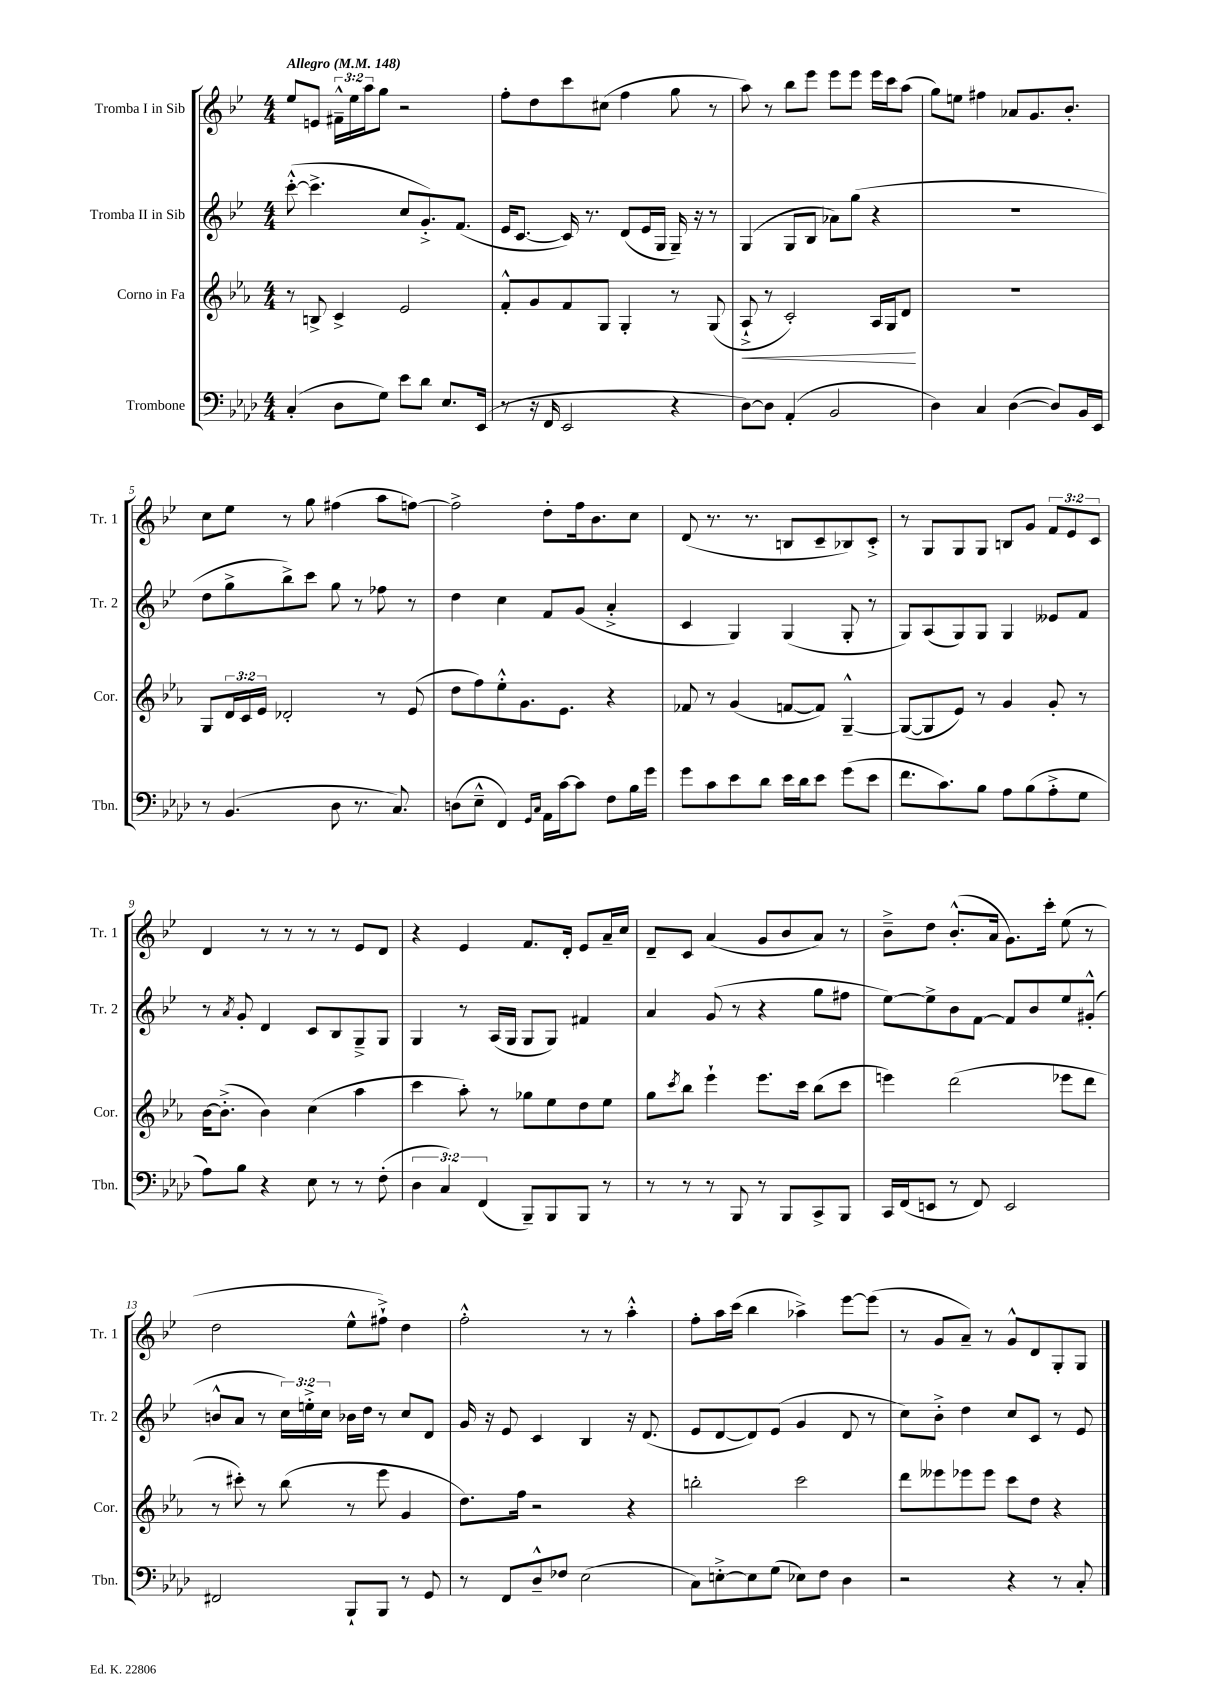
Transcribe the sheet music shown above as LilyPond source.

<<
\new StaffGroup <<
\new Staff = "s0" \with { instrumentName = "Tromba I in Sib" shortInstrumentName = "Tr. 1" } {
    \clef treble \key bes \major \numericTimeSignature \time 4/4 \override Staff.TupletNumber.text = #tuplet-number::calc-fraction-text \tempo "Allegro" 4 = 148
    ees''8 e'8 \tuplet 3/2 { fis'16---^ ees''16 a''16 } g''8 r2 |
    f''8-. d''8 c'''8 cis''8( f''4 g''8 r8 |
    a''8) r8 bes''8 ees'''8 ees'''8 ees'''8 ees'''16 c'''16 a''8( |
    g''8) e''8 fis''4 aes'8 g'8. bes'8.-. |
    c''8 ees''8 r8 g''8 fis''4( a''8 f''8~) |
    f''2-> d''8-. f''16 bes'8. c''8 |
    d'8( r8. r8. b8 c'8-- bes8) c'8-.-> |
    r8 g8 g8 g8 b8 g'8 \tuplet 3/2 { f'8 ees'8 c'8 } |
    d'4 r8 r8 r8 r8 ees'8 d'8 |
    r4 ees'4 f'8. d'16-. ees'8 a'16-- c''16 |
    d'8-- c'8 a'4( g'8 bes'8 a'8) r8 |
    bes'8---> d''8 bes'8.-.-^( a'16 g'8.) c'''16-. ees''8( r8 |
    d''2 ees''8-^ fis''8-!->) d''4 |
    f''2-.-^ r8 r8 a''4-.-^ |
    f''8-. a''16 c'''16( bes''4 aes''4->) ees'''8~ ees'''8( |
    r8 g'8 a'8--) r8 g'8-^ d'8 g8-. g8 \bar "|." |
}
\new Staff = "s1" \with { instrumentName = "Tromba II in Sib" shortInstrumentName = "Tr. 2" } {
    \clef treble \key bes \major \numericTimeSignature \time 4/4 \override Staff.TupletNumber.text = #tuplet-number::calc-fraction-text
    c'''8~-.-^( c'''4.-> c''8 g'8.-.->) f'8.( |
    ees'16 c'8.~ c'16) r8. d'8( ees'16 g16 g16--) r16 r8 |
    g4( g8 bes8 aes'8) g''8( r4 |
    R1 |
    d''8 g''8-> bes''8->) c'''8 g''8 r8 fes''8 r8 |
    d''4 c''4 f'8 g'8( a'4-.-> |
    c'4 g4) g4( g8-. r8 |
    g8) a8( g8) g8 g4 eeses'8 f'8 |
    r8 \acciaccatura { a'8 } g'8-. d'4 c'8 bes8 g8---> g8 |
    g4 r8 a16( g16 g8 g8) fis'4 |
    a'4 g'8( r8 r4 g''8 fis''8 |
    ees''8~) ees''8-> bes'8 f'8~ f'8 bes'8 ees''8 gis'8-.-^( |
    b'8-^ a'8 r8 \tuplet 3/2 { c''16) e''16-.-> c''16 } bes'16 d''16 r8 c''8 d'8 |
    g'16 r16 ees'8 c'4 bes4 r16 d'8.( |
    ees'8 d'8~ d'8) ees'8( g'4 d'8 r8 |
    c''8) bes'8-.-> d''4 c''8 c'8 r8 ees'8 \bar "|." |
}
\new Staff = "s2" \with { instrumentName = "Corno in Fa" shortInstrumentName = "Cor." } {
    \clef treble \key ees \major \numericTimeSignature \time 4/4 \override Staff.TupletNumber.text = #tuplet-number::calc-fraction-text
    r8 b8-> c'4-> ees'2 |
    f'8-.-^ g'8 f'8 g8 g4-. r8 g8( |
    aes8-!->\< r8 c'2-.) aes16 g16 d'8\! |
    r1 |
    g8 \tuplet 3/2 { d'16 c'16 ees'16 } des'2-. r8 ees'8( |
    d''8 f''8) ees''8-.-^ g'8. ees'8. r4 |
    fes'8 r8 g'4( f'8~ f'8) g4~---^ |
    g8~( g8 ees'8) r8 g'4 g'8-. r8 |
    bes'16~ bes'8.-.->( bes'4) c''4( aes''4 |
    c'''4 aes''8-.) r8 ges''8 ees''8 d''8 ees''8 |
    g''8 \acciaccatura { c'''8 } bes''8 ees'''4-! ees'''8. c'''16 bes''8( c'''8 |
    e'''4) d'''2( ees'''8 d'''8 |
    r8 cis'''8-.) r8 bes''8( r8 ees'''8 g'4 |
    d''8.) f''16 r2 r4 |
    b''2-. c'''2 |
    d'''8 eeses'''8 ees'''8 ees'''8 c'''8 d''8 r4 \bar "|." |
}
\new Staff = "s3" \with { instrumentName = "Trombone" shortInstrumentName = "Tbn." } {
    \clef bass \key aes \major \numericTimeSignature \time 4/4 \override Staff.TupletNumber.text = #tuplet-number::calc-fraction-text
    c4-.( des8 g8) ees'8 des'8 ees8. ees,16( |
    r8 r16 f,16 ees,2 r4 |
    des8~) des8 aes,4-.( bes,2 |
    des4) c4 des4~( des8) bes,16 ees,16 |
    r8 bes,4.( des8 r8. c8.) |
    d8( ees8---^ f,4) \grace { g,16 c16 } aes,16 c'16~ c'8 f8 bes16 g'16 |
    g'8 c'8 ees'8 des'8 ees'16 des'16 ees'8 g'8( ees'8 |
    f'8. c'8.) bes8 aes8 bes8( aes8-.-> g8 |
    aes8) bes8 r4 ees8 r8 r8 f8-.( |
    \tuplet 3/2 { des4 c4) f,4( } bes,,8--) bes,,8 bes,,8 r8 |
    r8 r8 r8 bes,,8 r8 bes,,8 c,8-> bes,,8 |
    c,16 f,16( e,8 r8 f,8) e,2 |
    fis,2 bes,,8-! bes,,8 r8 g,8 |
    r8 f,8 des8---^ fes8 ees2( |
    c8) e8~-.-> e8 g8( ees8) f8 des4 |
    r2 r4 r8 c8-. \bar "|." |
}
>>
>>
